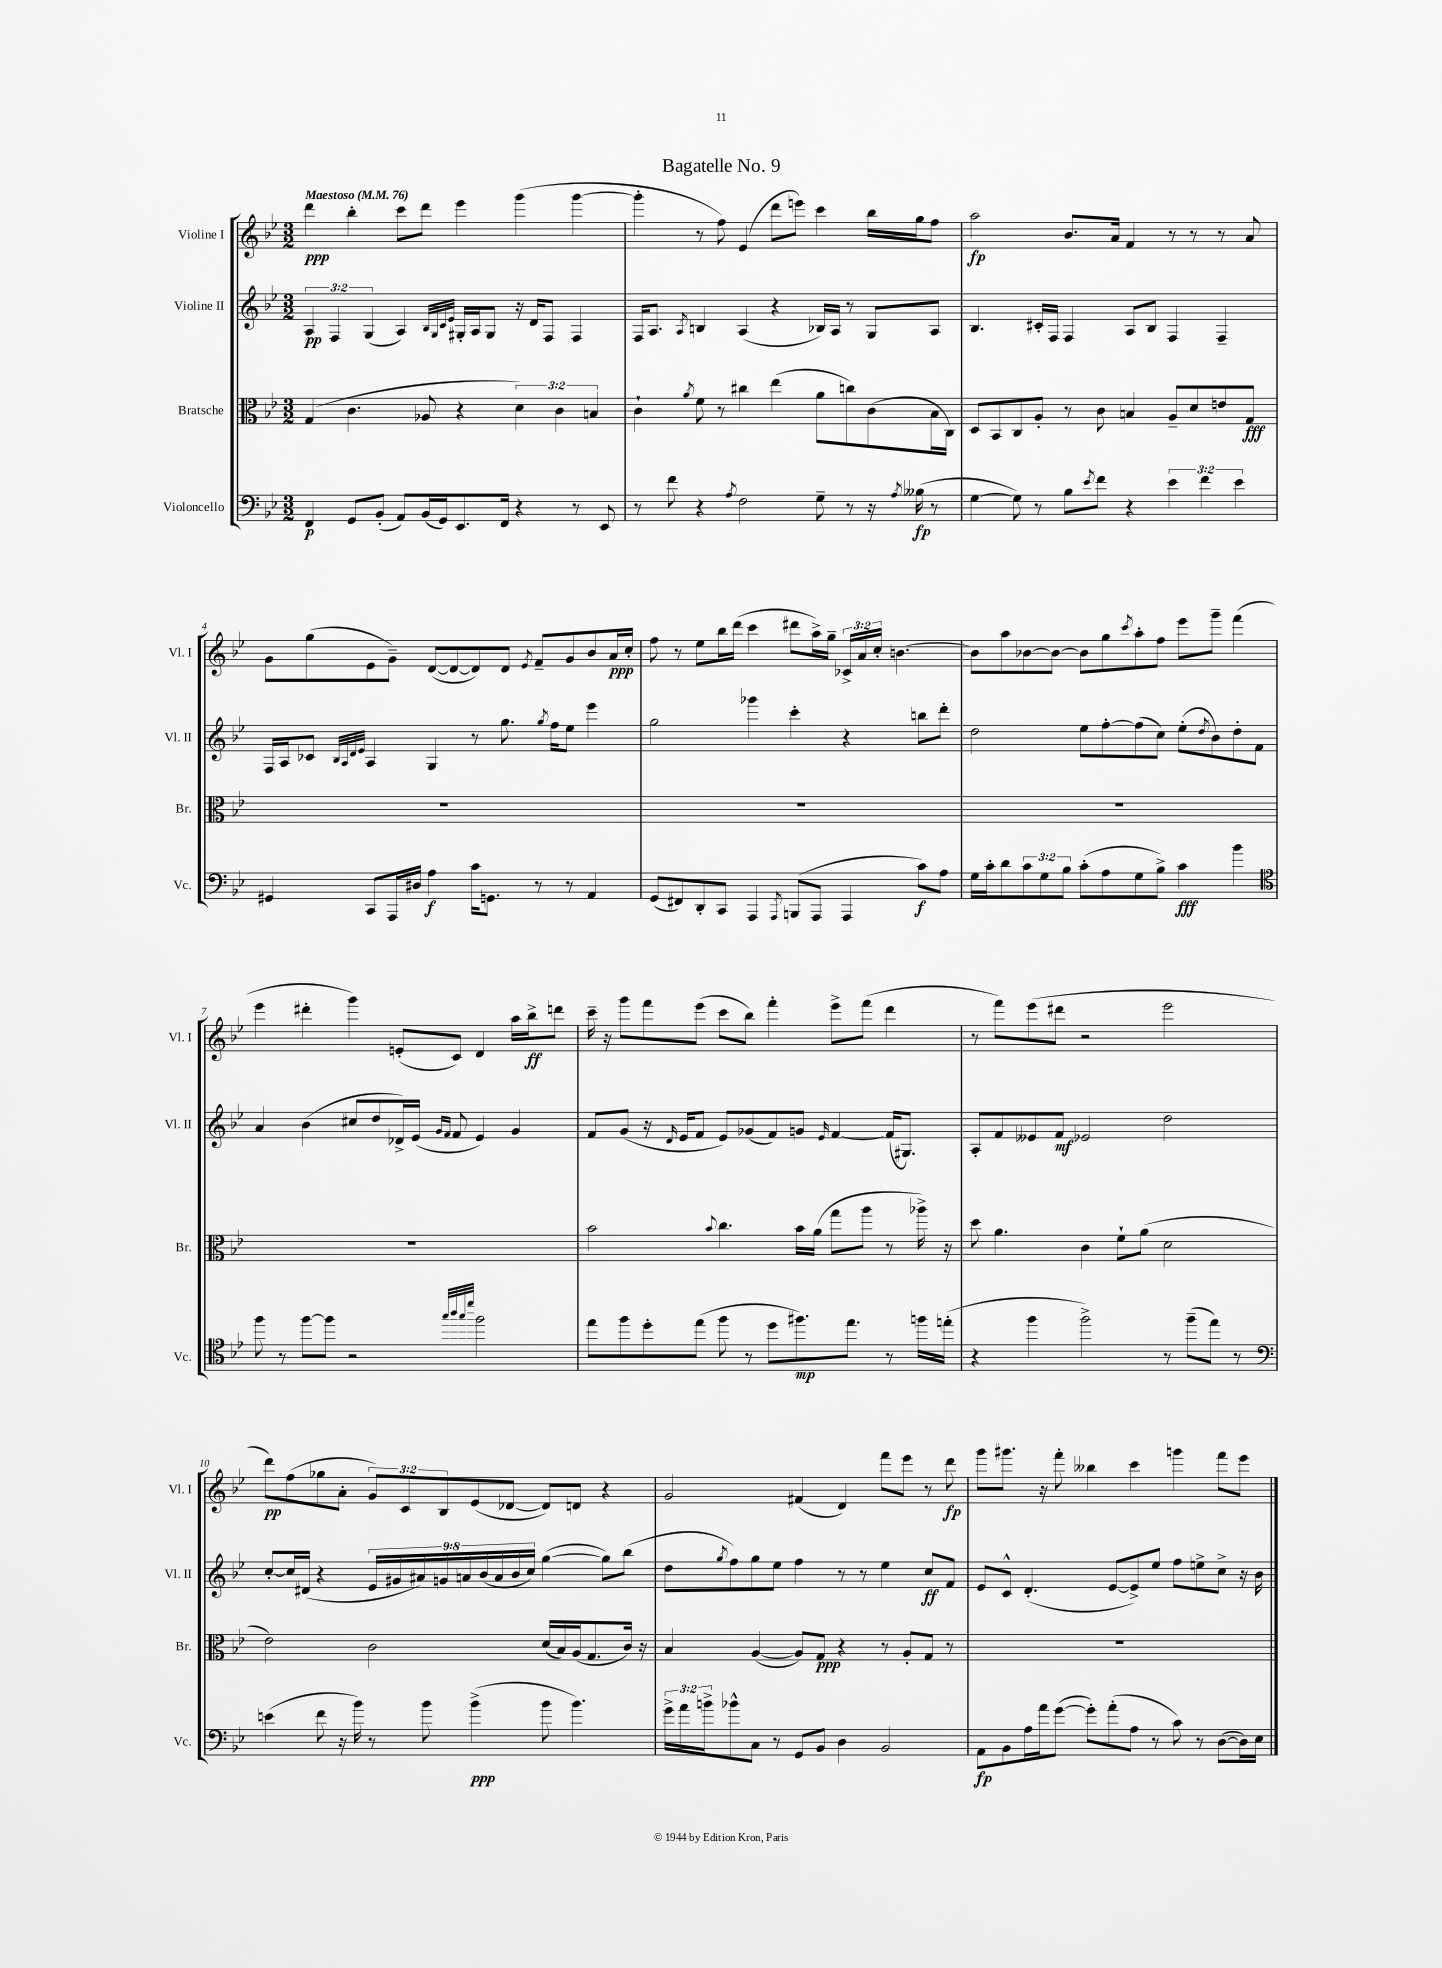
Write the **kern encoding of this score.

**kern	**kern	**kern	**kern
*staff4	*staff3	*staff2	*staff1
*clefF4	*clefC3	*clefG2	*clefG2
*k[b-e-]	*k[b-e-]	*k[b-e-]	*k[b-e-]
*M3/2	*M3/2	*M3/2	*M3/2
*MM76	*MM76	*MM76	*MM76
4FF/	(4G/	6A/	4ddd\
.	.	6F/	.
8GG/L	4.c\	.	4bb-'\
.	.	(6G/	.
(8BB-'/J	.	.	.
8AA/L)	.	4A/)	8ccc\L
(16BB-/L	8A-/	.	8ddd\J
16GG/J)	.	.	.
.	.	32qqB-/LLL	.
.	.	32qqG/	.
.	.	32qqc/	.
.	.	32qqe-/JJJ	.
8.EE-/	4r	16G#'/LL	4eee-\
.	.	16A/J	.
.	.	8G#/J	.
16FF/Jk	.	.	.
4r	6d\)	16r	(4ggg\
.	.	16d/LK	.
.	.	8F/J	.
.	6c\	.	.
8r	.	4F/	[4ggg\
.	6B/	.	.
8EE-/	.	.	.
=	=	=	=
8r	4c`\	16F/LK	4ggg'\]
.	.	8.A/J	.
8f\	.	.	.
.	8qa/	8qA/	.
4r	8f\	4B/	8r
.	8r	.	8ff\)
8qA/	.	.	.
2F\	4cc#\	(4A/	(4e-/
.	(4ee-\	4r	8ddd\L
.	.	.	8eee\J)
8G~\	8a\L	16B-/LL)	4ccc\
.	.	16A/JJ	.
8r	8cc\)	8r	.
16r	(8c\	8G/L	16bb-\LL
8qA/	.	.	.
(16B--\	.	.	16gg\J
8r	16B-\L	8A/J	8ff\J
.	16C\JJ)	.	.
=	=	=	=
[4G\	8D/L	4.B-/	2aa\
.	8BB-/	.	.
8G\])	8C/	.	.
8r	8A'/J	16c#'/LL	.
.	.	16F/JJ	.
8B-\L	8r	4F/	8.b-/L
8qe-/	.	.	.
8f\J	8c\	.	.
.	.	.	16a/Jk
4r	4B/	8A/L	4f/
.	.	8B-/J	.
6e-\	8A~/L	4F/	8r
.	8d/	.	8r
6f\	.	.	.
.	8e/	4F~/	8r
6e-\	.	.	.
.	8G/J	.	8a/
=	=	=	=
4GG#/	1.r	16F/LL	8g\L
.	.	16A/J	.
.	.	8c-/J	(8gg\
.	.	32qqB-/LLL	.
.	.	32qqA/	.
.	.	32qqd/	.
.	.	32qqe-/JJJ	.
8CC/L	.	4A/	8e-\
16AAA/L	.	.	8g~\J)
16D#/JJ	.	.	.
4A\	.	4G/	([8d/L
.	.	.	8d/_
16c\LK	.	8r	8d/])
8.GG\J	.	.	.
.	.	8.gg\	8d/J
.	.	.	8qe-/
8r	.	.	8f~/L
.	.	8qgg/	.
.	.	16ff\LK	.
8r	.	8ee-\J	8g/
4AA/	.	4eee-\	8b-/
.	.	.	16a/L
.	.	.	16cc'/JJ
=	=	=	=
(8GG/L	1.r	2gg\	8ff\
8FF#/)	.	.	8r
8DD'/	.	.	8ee-\L
8CC/J	.	.	16bb-\L
.	.	.	(16ddd\JJ
4AAA/	.	4ggg-\	4ccc\
8qAAA/	.	.	.
(8BBB/L	.	4ccc'\	8ddd#\L
8AAA/J	.	.	16aa^\L)
.	.	.	16gg~\JJ
4AAA/	.	4r	24c-^/LL
.	.	.	24a/
.	.	.	24cc'/JJ
.	.	.	[4.b\
8c\L)	.	8bb\L	.
8A\J	.	8ddd'\J	.
=	=	=	=
16G\LL	1.r	2dd\	8b\]L
16c'\J	.	.	.
8d\	.	.	8aa\
12c\	.	.	[8b-\
12G\	.	.	.
.	.	.	8b-\_J
12B-\J	.	.	.
(8c'\L	.	8ee-\L	8b-\]L
8A\	.	[8ff'\	8gg\
.	.	.	8qccc/
8G\	.	(8ff\]	8aa'\
8B-^\J)	.	8cc\J)	8ff\J
4c\	.	(8ee-'\L	8eee-\L
.	.	8qdd/	.
.	.	8b-\)	8ggg~\J
4b-\	.	8dd'\	(4fff\
.	.	8f\J	.
=	=	=	=
*clefC4	*	*	*
8ff\	1.r	4a/	4eee-\
8r	.	.	.
[8ff\L	.	(4b-\	4ddd#'\
8ff\]J	.	.	.
2r	.	8cc#/L	4ggg\)
.	.	8dd/	.
.	.	16d-^/L)	(8e'/L
.	.	(16e-/JJ	.
.	.	16qqg/LL	.
.	.	16qqf/JJ	.
.	.	8f/	8c/J)
32qqgg/LLL	.	.	.
32qqaa/	.	.	.
32qqgg/	.	.	.
32qqddd/JJJ	.	.	.
2ff\	.	4e-/)	4d/
.	.	4g/	16aa\LL
.	.	.	16bb-^\J
.	.	.	8ddd\J
=	=	=	=
8ee-\L	2b-\	8f/L	16ccc~\
.	.	.	16r
8ff\	.	(8g/J	8ggg\L
8dd'\	.	16r	8fff\
.	.	16qqd/	.
.	.	16e-/LK	.
(8ee-\J	.	8f/J	(8eee-\J
.	8qqb-/	.	.
8ff\	4.cc\	8e-/L)	8ccc\L
8r	.	(8g-/	8bb-\J)
8dd\L	.	8f/)	4fff'\
8.ff#\)	16b-\LL	8g/J	.
.	(16a\JJ	.	.
.	.	16qqe-/	.
.	8gg\L	[4f/	8eee-^\L
8.ee-\J	.	.	.
.	8aa\J	.	(8fff\J
8r	8r	(16f/]LK	4ddd\
.	.	8.G#/J)	.
16ff\LL	16aa-^\)	.	.
(16ee'\JJ	16r	.	.
=	=	=	=
4r	8dd\	8A'/L	8r
.	4.a\	8f/	8fff\L)
4ff\	.	8e--/	(8eee-\
.	.	8f/J	8ddd#\J
2ff^\)	4c\	2e-/	2r
.	8f`\L	.	.
.	(8a\J	.	.
8r	2d\	2dd\	2eee-\
(8ff~\L	.	.	.
8ee-\J)	.	.	.
8r	.	.	.
=	=	=	=
*clefF4	*	*	*
(4e\	2e-\)	[8cc'/L	8ddd\L)
.	.	16cc/]L	(8ff\
.	.	(16d#/JJ	.
8f\	.	4r	8gg-\
16r	.	.	8a'\J
16b-\)	.	.	.
8r	2c\	18e-/LL	12g/L)
.	.	18g#/	.
.	.	.	12c/
.	.	18a#/)	.
8b-\	.	.	.
.	.	18g/	12B-/
.	.	18a/	.
(4b-^\	.	.	(8e-/
.	.	(18b-/	.
.	.	18a/	.
.	.	.	[8d-/J
.	.	18b-/	.
.	.	18cc/JJ)	.
8b-\	(16d/LL	([4gg\	8d-/]L)
.	16B-/)	.	.
4.b-\)	(16A/J	.	8d/J
.	8.G/	.	.
.	.	8gg\]L)	4r
.	16c/Jk)	(8bb-\J	.
.	16r	.	.
=	=	=	=
24g^\LL	4B-/	8dd\L	2g/
24a\	.	.	.
24b^\J	.	.	.
.	.	8qgg/	.
8b-^^\	.	8ff\)	.
8C\J	([4A/	8gg\	.
8r	.	8ee-\J	.
8GG/L	8A/]L)	4ff\	(4f#/
8BB-/J	8G/J	.	.
4D\	4r	8r	4d/)
.	.	8r	.
2BB-/	8r	4ee-\	8fff\L
.	8A'/L	.	8eee-\J
.	8G/J	8cc/L	8r
.	8r	8f/J	8ddd\
=	=	=	=
8AA\L	1.r	8e-/L	8ggg\L
8BB-\	.	8c^^/J	8.ggg#\J
16A\L	.	(4.d'/	.
16a\J	.	.	16r
([8g\J	.	.	8fff'\
8g'\]L)	.	.	4bb--\
(8a'\	.	[8e-/L	.
8A\J	.	8e-^/])	4ccc\
8r	.	8ee-/J	.
8c\)	.	8ff\L	4ggg\
8r	.	8ee^\	.
([8D\L	.	8cc^\J	8fff\L
16D\]L)	.	16r	8eee-\J
16E-\JJ	.	16b-\	.
==	==	==	==
*-	*-	*-	*-
